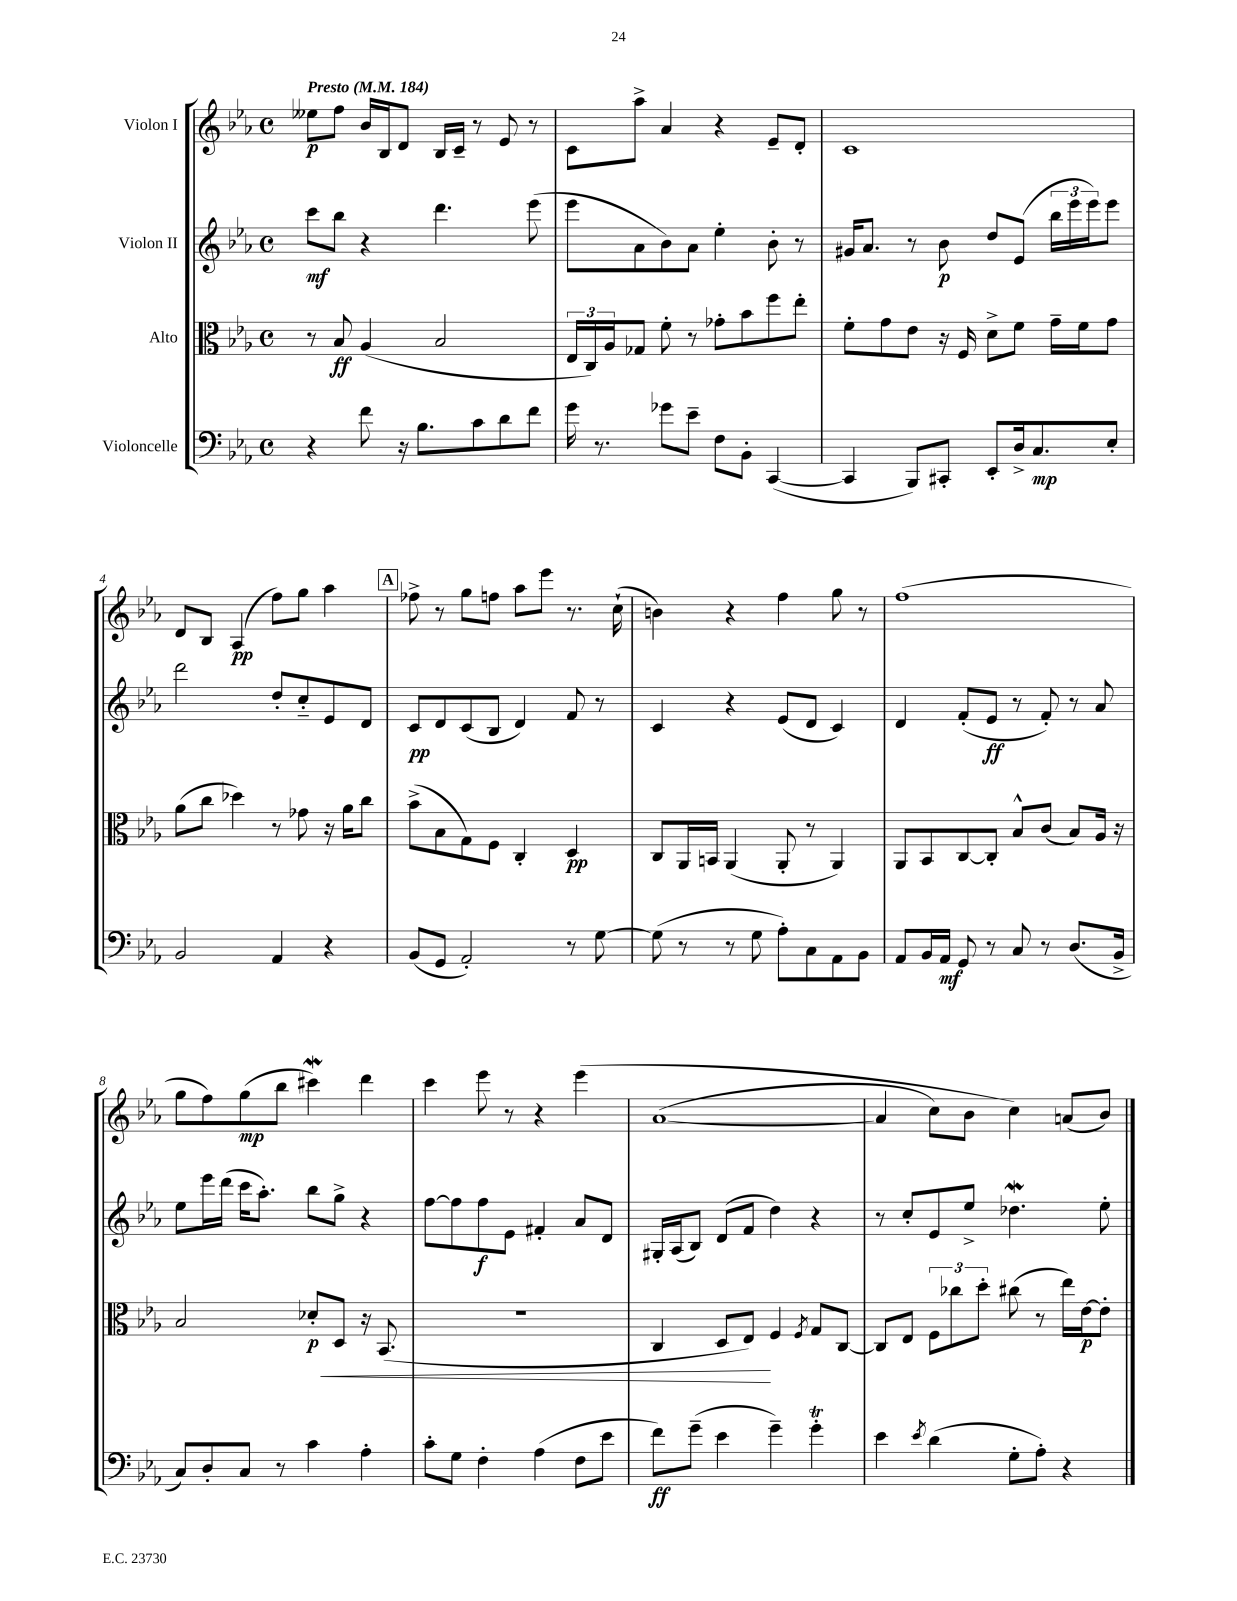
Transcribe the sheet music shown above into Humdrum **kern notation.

**kern	**kern	**kern	**kern
*staff4	*staff3	*staff2	*staff1
*clefF4	*clefC3	*clefG2	*clefG2
*k[b-e-a-]	*k[b-e-a-]	*k[b-e-a-]	*k[b-e-a-]
*M4/4	*M4/4	*M4/4	*M4/4
*met(c)	*met(c)	*met(c)	*met(c)
*MM184	*MM184	*MM184	*MM184
4r	8r	8ccc	8ee--
.	8B-	8bb-	8ff
8f	(4A-	4r	16b-
.	.	.	16B-
16r	.	.	8d
8.B-	.	.	.
.	2B-	4.ddd	16B-
.	.	.	16c~
8c	.	.	8r
8d	.	.	8e-
8f	.	(8eee-	8r
=	=	=	=
16g	24E-	8eee-	8c
.	24C)	.	.
8.r	.	.	.
.	24A-	.	.
.	8G-	8a-	8aa-^
8g-	8f'	8b-)	4a-
8e-~	8r	8a-	.
8F	8g-'	4ee-'	4r
8BB-'	8b-	.	.
([4CC	8ff	8b-'	8e-~
.	8ee-'	8r	8d'
=	=	=	=
4CC]	8f'	16g#	1c
.	.	8.a-	.
.	8g	.	.
8BBB-)	8e-	8r	.
8CC#'	16r	8b-	.
.	16F	.	.
8EE-'	8d^	8dd	.
16D^	8f	(8e-	.
8.C	.	.	.
.	16g~	24bb-	.
.	.	24eee-	.
.	16f	.	.
.	.	24eee-)	.
8E-'	8g	8eee-	.
=	=	=	=
2BB-	(8a-	2ddd	8d
.	8cc	.	8B-
.	4dd-)	.	(4A-
4AA-	8r	8dd'	8ff)
.	8g-	8cc'~	8gg
4r	16r	8e-	4aa-
.	16a-	.	.
.	8cc	8d	.
=	=	=	=
(8BB-	(8b-^	8c	8ff-^
8GG	8B-	8d	8r
2AA-')	8G)	(8c	8gg
.	8F	8B-	8ff
.	4C'	4d)	8aa-
.	.	.	8eee-
8r	4D	8f	8.r
[8G	.	8r	.
.	.	.	(16cc`
=	=	=	=
(8G]	8C	4c	4b)
8r	16AA-	.	.
.	16BB	.	.
8r	(4AA-	4r	4r
8G	.	.	.
8A-')	8AA-'	(8e-	4ff
8C	8r	8d	.
8AA-	4AA-)	4c)	8gg
8BB-	.	.	8r
=	=	=	=
8AA-	8AA-	4d	(1ff
16BB-	8BB-	.	.
16AA-	.	.	.
8GG	[8C	(8f'	.
8r	8C']	8e-	.
8C	8B-^^	8r	.
8r	(8c	8f')	.
(8.D	8B-)	8r	.
.	16A-	8a-	.
16BB-^	16r	.	.
=	=	=	=
8C)	2B-	8ee-	8gg
8D'	.	16eee-	8ff)
.	.	(16ddd	.
8C	.	16ccc	(8gg
.	.	8.aa-')	.
8r	.	.	8bb-
4c	8d-'	8bb-	4ccc#)
.	8D	8gg^	.
4A-'	16r	4r	4ddd
.	(8.BB-	.	.
=	=	=	=
8c'	1r	[8ff	4ccc
8G	.	8ff]	.
4F'	.	8ff	8eee-
.	.	8e-	8r
(4A-	.	4f#'	4r
8F	.	8a-	&(4eee-
8e-	.	8d	.
=	=	=	=
8f)	4C	16G#'	([1a-
.	.	(16A-	.
(8g~	.	8B-)	.
4e-	8D	(8d	.
.	8E-)	8f	.
4g~)	4F	4dd)	.
.	8qF	.	.
4g'	8G	4r	.
.	[8C	.	.
=	=	=	=
4e-	8C]	8r	4a-]
.	8E-	8cc'	.
8qe-	.	.	.
(4d	12F	8e-	8cc)
.	12cc-	.	.
.	.	8ee-^	8b-
.	12dd'	.	.
8G'	(8cc#	4.dd-	4cc&)
8A-')	8r	.	.
4r	16ee-)	.	(8a
.	[16e-	.	.
.	8e-']	8ee-'	8b-)
==	==	==	==
*-	*-	*-	*-
